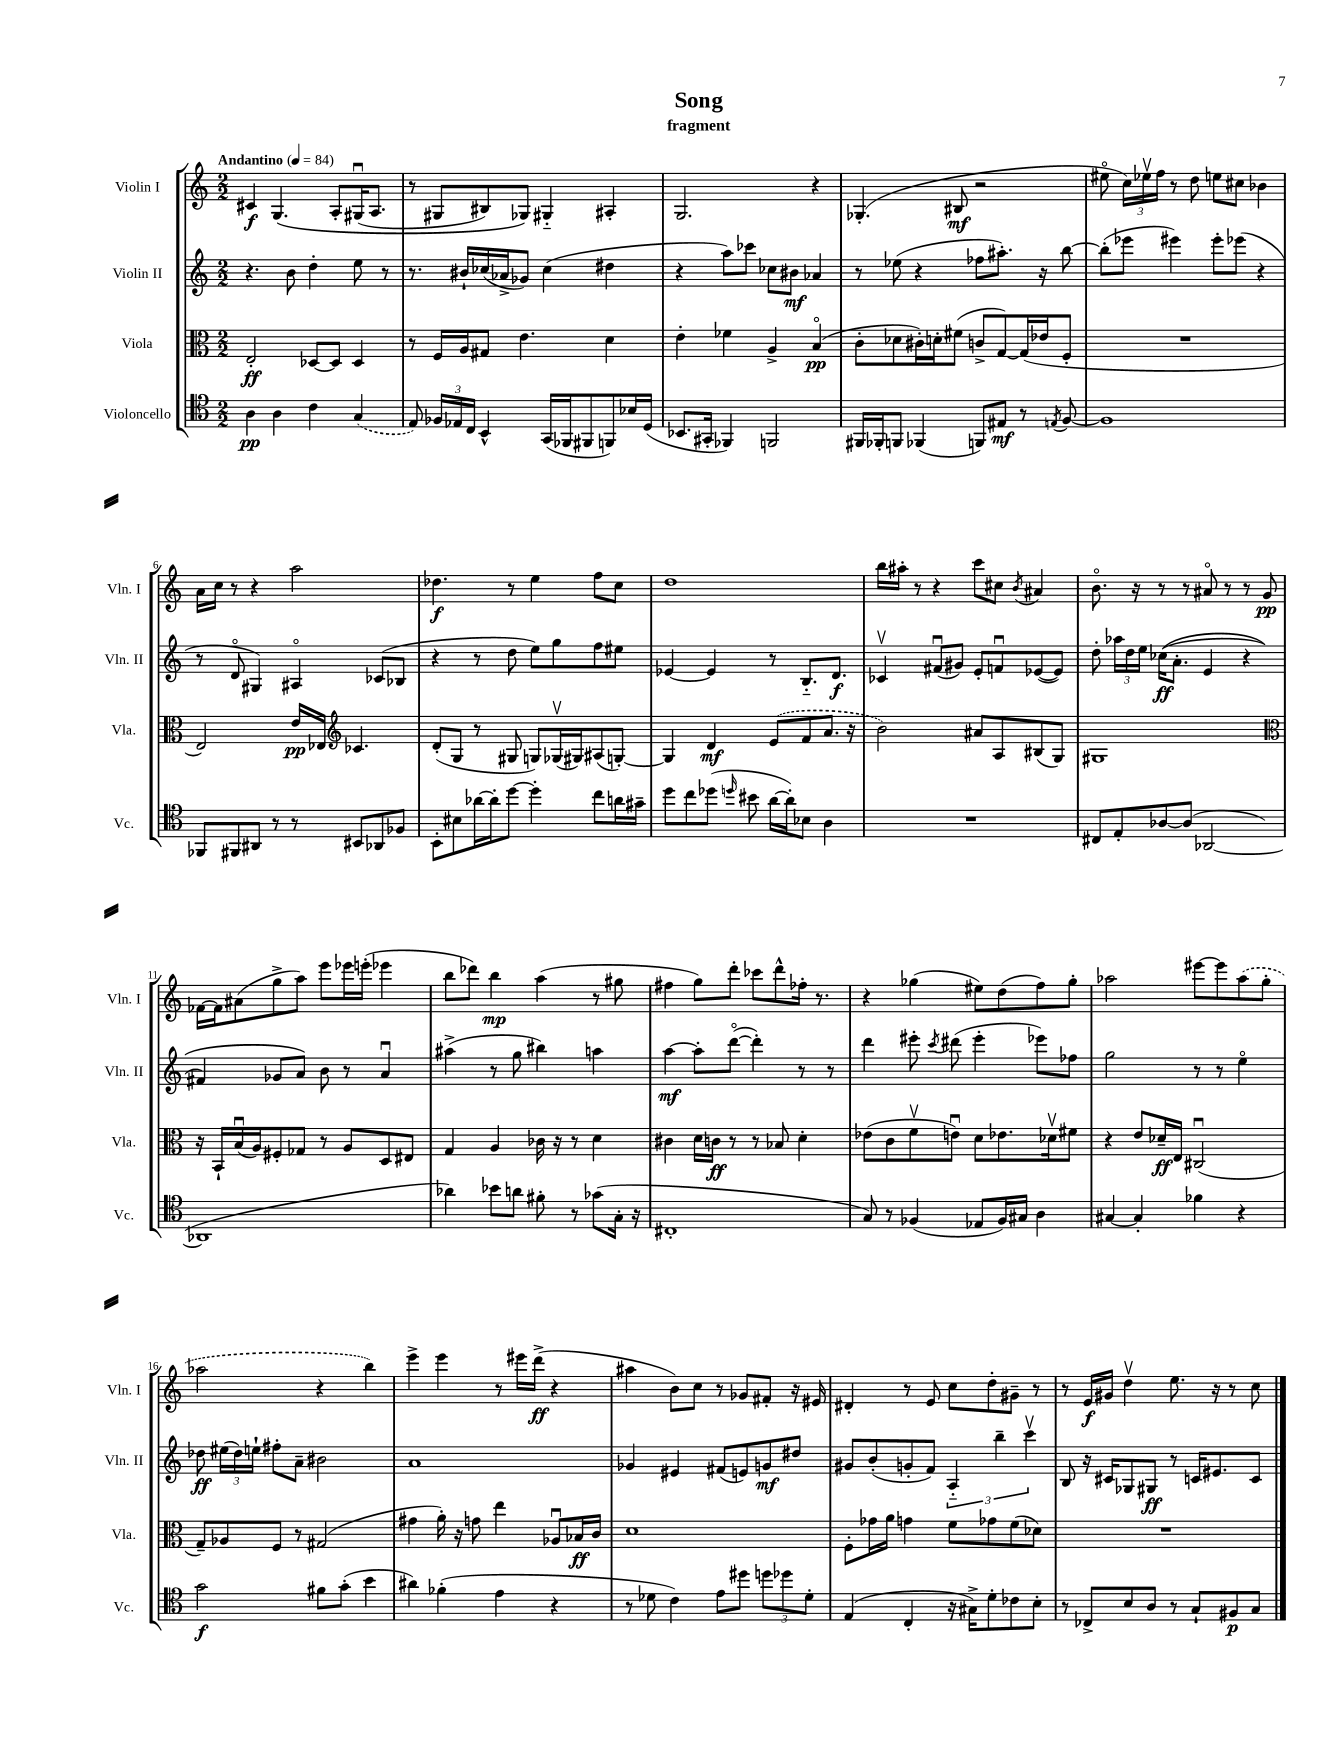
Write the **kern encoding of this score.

**kern	**kern	**kern	**kern
*staff4	*staff3	*staff2	*staff1
*clefC4	*clefC3	*clefG2	*clefG2
*k[]	*k[]	*k[]	*k[]
*M2/2	*M2/2	*M2/2	*M2/2
*MM84	*MM84	*MM84	*MM84
4A	2E'	4.r	4c#
4A	.	.	&(4.G
.	.	8b	.
4c	[8D-	4dd'	.
.	8D-]	.	8A'
(4G	4D-	8ee	(16G#u
.	.	.	8.A
.	.	8r	.
=	=	=	=
8E)	8r	8.r	8r
24F-	16F	.	8G#
24E-	.	.	.
.	16A	16b#`	.
24C	.	.	.
4BB^^	8G#	(16cc-	8B#)
.	.	16a-^	.
.	4.e	8g-)	8G-&)
(16GG	.	(4cc-	4G#'~
16FF-	.	.	.
8FF#	.	.	.
8FF)	4d	4dd#	4A#'
16B-	.	.	.
(16D	.	.	.
=	=	=	=
8.BB-	4e'	4r	2.G
16GG#'	.	.	.
4FF-)	4f-	8aa)	.
.	.	8ccc-	.
2FF	4A^	8cc-	.
.	.	8b#	.
.	(4Bo	4a-	4r
=	=	=	=
16FF#	8c'	8r	(4.G-'
16FF-'	.	.	.
8FF	8d-	(8ee-	.
(4FF-	16c#')	4r	.
.	16d'	.	.
.	(8f#	.	8B#
8FF)	8c^	8ff-	2r
8E#	[8G)	8.aa#')	.
8r	(16G]	.	.
.	16e-	16r	.
8qE	.	.	.
[8F	8F'	[8bb	.
=	=	=	=
1F]	1r	(8bb']	8ee#o
.	.	8eee-	24cc)
.	.	.	24ee-v
.	.	.	24ff
.	.	4eee#)	8r
.	.	.	8dd
.	.	8eee#'	8ee
.	.	(8eee-	8cc#
.	.	4r	4b-
=	=	=	=
8FF-	2E)	8r	16a
.	.	.	16cc
8FF#	.	8do	8r
8AA#	.	4G#)	4r
8r	.	.	.
8r	16e	4A#o	2aa
.	16E-	.	.
*	*clefG2	*	*
8BB#	4.c-	.	.
8AA-	.	(8c-	.
8F-	.	8B-	.
=	=	=	=
8BB'	(8d'	4r	4.dd-
8B#	8G	.	.
[16a-	8r	8r	.
16a-']	.	.	.
[8dd	8G#	8dd	8r
4dd']	8G)	8ee)	4ee
.	(16G-v	8gg	.
.	16G#)	.	.
8cc	(8A#	8ff	8ff
16a	[8G')	8ee#	8cc
16g#~	.	.	.
=	=	=	=
8dd	4G]	[4e-	1dd
8cc	.	.	.
(8dd-	4d	4e-]	.
16qqdd	.	.	.
8b#	.	.	.
[16a	(8e	8r	.
16a'])	.	.	.
8B-	8f	8.B'~	.
4A	8.a	.	.
.	.	8.d	.
.	16r	.	.
=	=	=	=
1r	2b)	4c-v	16bb
.	.	.	16aa#'
.	.	.	8r
.	.	(8f#u	4r
.	.	8g#)	.
.	8a#	8e'	8ccc
.	8A	8fu	8cc#
.	.	.	8qb
.	(8B#	([8e-	4a#
.	8G)	8e-])	.
=	=	=	=
8C#	1G#	8dd'	8.bo
8E'	.	24aa-	.
.	.	24dd	.
.	.	.	16r
.	.	24ee	.
[8A-	.	&((16cc-	8r
.	.	8.a'	.
(8A-]	.	.	8r
[2AA-	.	4e	8a#o
.	.	.	8r
.	.	4r	8r
.	.	.	8g
=	=	=	=
*	*clefC3	*	*
1AA-]	16r	4f#)	[16f-
.	16BB`	.	16f-]
.	(16Bu	.	(8a#
.	16A)	.	.
.	8F#'	8g-	8gg^
.	8G-	8a&)	8aa)
.	8r	8b	8eee
.	8A	8r	16eee-
.	.	.	(16eee'
.	8D	4au	4eee-
.	8E#	.	.
=	=	=	=
4a-)	4G	(4aa#^	8bb
.	.	.	8ddd-)
8b-	4A	8r	4bb
8a	.	8gg	.
8f#'	16c-	4bb#)	(4aa
.	16r	.	.
8r	8r	.	.
(8g-	4d	4aa	8r
16G'	.	.	8gg#
16r	.	.	.
=	=	=	=
1C#'	4c#	[4aa	4ff#
.	16d	8aa']	8gg)
.	16c	.	.
.	8r	([8dddo	8ddd'
.	8r	4ddd'])	8ccc-
.	8B-	.	8ddd^^
.	4d'	8r	16ff-'
.	.	.	8.r
.	.	8r	.
=	=	=	=
8G)	(8e-	4ddd	4r
8r	8c	.	.
(4F-	8fv	8eee#'	(4gg-
.	.	8qccc	.
.	8eu)	(8ddd#	.
8E-	8d	4eee#'	8ee#)
16F-)	8.e-	.	(8dd
16G#	.	.	.
4A	.	8eee-)	8ff)
.	16d-v	.	.
.	8f#	8ff-	8gg-'
=	=	=	=
[4G#	4r	2gg	2aa-
4G#']	8e	.	.
.	16d-~	.	.
.	16E	.	.
4f-	(2C#u	8r	[8eee#
.	.	8r	8eee#]
4r	.	4eeo	(8aa-
.	.	.	8gg'
=	=	=	=
2g	8G~)	8dd-	2aa-
.	8A-	(24ee#	.
.	.	24dd-)	.
.	.	24ee`	.
.	8F	8ff#'	.
.	8r	8a~	.
8f#	(2G#	2b#	4r
(8g'	.	.	.
4b	.	.	4bb)
=	=	=	=
4a#)	4g#	1a	4eee^
(4f-'	16a')	.	4eee
.	16r	.	.
.	8g	.	.
4e	4ee	.	8r
.	.	.	16eee#
.	.	.	(16ddd^
4r	8A-u	.	4r
.	16B-	.	.
.	16c	.	.
=	=	=	=
8r	1d	4g-	4aa#
8d-	.	.	.
4c)	.	4e#	8b)
.	.	.	8cc
8e	.	(8f#	8r
8dd#	.	8e)	8g-
12dd	.	8g	8f#'
12dd-	.	.	.
.	.	8dd#	16r
12d-'	.	.	.
.	.	.	16e#
=	=	=	=
(4E	8F'	8g#	4d#'
.	16g-	(8b'	.
.	16a	.	.
4C'	4g	8g'	8r
.	.	8f)	8e
16r	8f	6A'~	8cc
16G#^)	.	.	.
8d'	8g-	.	8dd'
.	.	6bb~	.
8c-	(8f	.	8g#~
.	.	6cccv	.
8B'	8d-)	.	8r
=	=	=	=
8r	1r	8B	8r
8C-^	.	16r	16e
.	.	16c#	16g#
8B	.	8G-	4ddv
8A	.	8G#	.
8r	.	8r	8.ee
8G`	.	16c	.
.	.	8.e#	16r
8F#	.	.	8r
8G	.	8c	8cc
==	==	==	==
*-	*-	*-	*-
